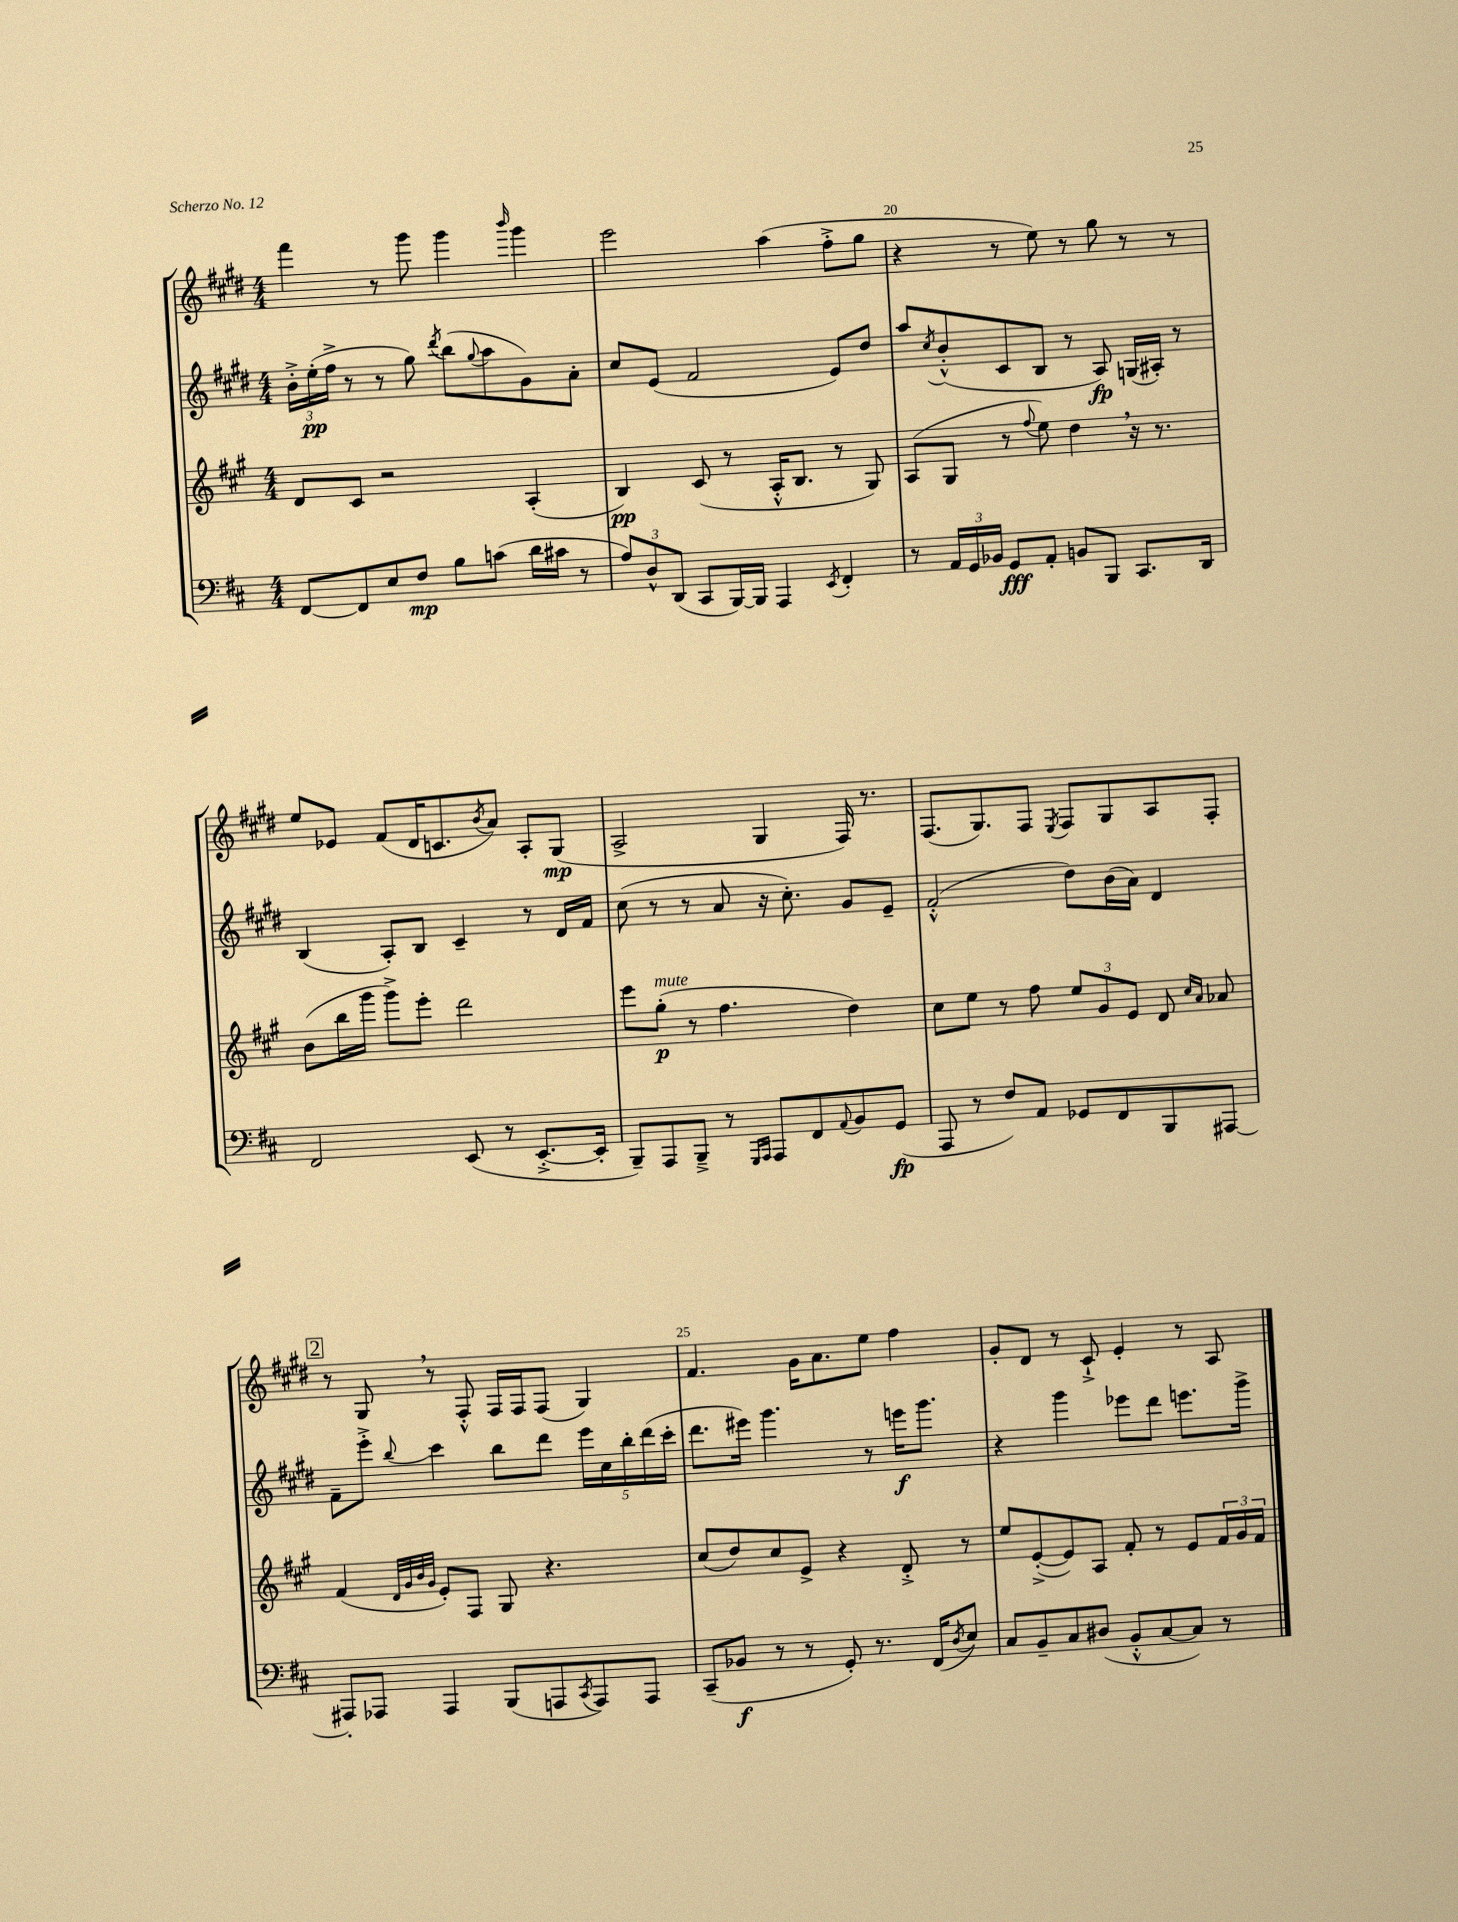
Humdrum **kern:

**kern	**dynam	**kern	**dynam	**kern	**dynam	**kern	**dynam
*part4	*part4	*part3	*part3	*part2	*part2	*part1	*part1
*staff4	*staff4	*staff3	*staff3	*staff2	*staff2	*staff1	*staff1
*clefF4	*	*clefG2	*	*clefG2	*	*clefG2	*
*k[f#c#]	*	*k[f#c#g#]	*	*k[f#c#g#d#]	*	*k[f#c#g#d#]	*
*M4/4	*	*M4/4	*	*M4/4	*	*M4/4	*
=18	=18	=18	=18	=18	=18	=18	=18
[8FF#/L	.	8d/L	.	24b'^\LL	.	4fff#\	.
.	.	.	.	(24ee'\	pp	.	.
.	.	.	.	24ff#^\JJ	.	.	.
8FF#/]	.	8c#/J	.	8r	.	.	.
8E/	.	2r	.	8r	.	8r	.
8F#/J	mp	.	.	8gg#\)	.	8ggg#\	.
.	.	.	.	8qddd#/	.	.	.
8B\L	.	.	.	(8bb\L	.	4ggg#\	.
.	.	.	.	8qqgg#/	.	.	.
(8cn\J	.	.	.	8aa\	.	.	.
.	.	.	.	.	.	16qqbbb/	.
16d\LL	.	(4A'/	.	8g#\)	.	4ggg#\	.
16c#X\JJ	.	.	.	.	.	.	.
8r	.	.	.	8a'\J	.	.	.
=19	=19	=19	=19	=19	=19	=19	=19
12A/L)	.	4B/)	pp	8cc#/L	.	2eee\	.
12D^^/	.	.	.	.	.	.	.
.	.	.	.	(8e/J	.	.	.
(12DD/J	.	.	.	.	.	.	.
8CC#/L	.	(8c#/	.	2f#/	.	.	.
[16BBB/L)	.	8r	.	.	.	.	.
16BBB/JJ]	.	.	.	.	.	.	.
4AAA/	.	16A'^^/KL	.	.	.	(4aa\	.
.	.	8.B/J	.	.	.	.	.
8qEE/	.	.	.	.	.	.	.
4FF#'/	.	8r	.	8e/L)	.	8ff#'^\L	.
.	.	8G#/)	.	8dd#/J	.	8gg#\J	.
=20	=20	=20	=20	=20	=20	=20	=20
8r	.	(8A/L	.	8aa/L	.	4r	.
.	.	.	.	8qcc#/	.	.	.
24AA/LL	.	8G#/J	.	(8b'^^/	.	.	.
24GG/	.	.	.	.	.	.	.
24BB-X/JJ	.	.	.	.	.	.	.
8GG/L	fff	8r	.	8c#/	.	8r	.
.	.	8qqff#/	.	.	.	.	.
8AA'/J	.	8ee\)	.	8B/J	.	8ee\)	.
8BBn/L	.	4dd,\	.	8r	.	8r	.
8BBB/J	.	.	.	8A/)	fp	8gg#\	.
8.CC#/L	.	16r	.	(16Gn/LL	.	8r	.
.	.	8.r	.	16A#X'/JJ)	.	.	.
.	.	.	.	8r	.	8r	.
16DD/Jk	.	.	.	.	.	.	.
!!LO:LB:g=z
=21	=21	=21	=21	=21	=21	=21	=21
2FF#/	.	(8b\L	.	(4B/	.	8ee/L	.
.	.	16bb\L	.	.	.	8e-X/J	.
.	.	16ggg#\JJ	.	.	.	.	.
.	.	8ggg#^\L)	.	8A'/L)	.	(8f#/L	.
.	.	8eee'\J	.	8B/J	.	16d#/K	.
.	.	.	.	.	.	8.cn/	.
(8EE/	.	2ddd\	.	4c#~/	.	.	.
.	.	.	.	.	.	8qb/	.
8r	.	.	.	.	.	8a/J)	.
[8.EE'^/L	.	.	.	8r	.	8A'/L	.
.	.	.	.	16d#/LL	.	(8G#/J	mp
16EE'/Jk]	.	.	.	16f#/JJ	.	.	.
=22	=22	=22	=22	=22	=22	=22	=22
8BBB~/L)	.	8eee\L	.	(8cc#\	.	2A^/	.
!	!	!LO:TX:a:i:t=mute	!	!	!	!	!
8AAA/	.	(8gg#'\J	p	8r	.	.	.
8BBB~^/J	.	8r	.	8r	.	.	.
8r	.	4.ff#\	.	8a/	.	.	.
16qqGGG/LL	.	.	.	.	.	.	.
16qqAAA/JJ	.	.	.	.	.	.	.
8AAA/L	.	.	.	16r	.	4G#/	.
.	.	.	.	8.cc#'\)	.	.	.
8FF#/	.	.	.	.	.	.	.
8qqAA/	.	.	.	.	.	.	.
8BB/	.	4dd\)	.	8g#/L	.	16F#/)	.
.	.	.	.	.	.	8.r	.
(8GG/J	fp	.	.	8e~/J	.	.	.
=23	=23	=23	=23	=23	=23	=23	=23
8AAA/	.	8cc#\L	.	(2f#'^^/	.	(8.F#/L	.
8r	.	8ee\J	.	.	.	.	.
.	.	.	.	.	.	8.G#/)	.
8F#/L)	.	8r	.	.	.	.	.
8AA/J	.	8ff#\	.	.	.	8F#/J	.
.	.	.	.	.	.	8qE/	.
8GG-X/L	.	12ee/L	.	8dd#\L)	.	8F#/L	.
.	.	12g#/	.	.	.	.	.
8FF#/	.	.	.	(16b\L	.	8G#/	.
.	.	12e/J	.	.	.	.	.
.	.	.	.	16a\JJ)	.	.	.
8BBB/	.	8d/	.	4d#/	.	8A/	.
.	.	16qqcc#/LL	.	.	.	.	.
.	.	16qqa/JJ	.	.	.	.	.
[8AAA#X/J	.	8a-X/	.	.	.	8F#'/J	.
!!LO:LB:g=z
!!LO:REH:place=s1:t=2
=24	=24	=24	=24	=24	=24	=24	=24
8AAA#X'/L]	.	(4f#/	.	8f#~\L	.	8r	.
8AAA-X/J	.	.	.	8eee'^\J	.	8G#,/	.
.	.	32qqd/LLL	.	.	.	.	.
.	.	32qqg#/	.	.	.	.	.
.	.	32qqb/	.	.	.	.	.
.	.	32qqg#/JJJ	.	8qqbb/	.	.	.
4AAA-/	.	8e'/L)	.	4ccc#\	.	8r	.
.	.	8F#/J	.	.	.	8F#'^^/	.
(8BBB/L	.	8G#/	.	8bb\L	.	16F#/LL	.
.	.	.	.	.	.	16F#/J	.
8AAAn/	.	4.r	.	8ddd#\J	.	(8F#/J	.
8qCC#/	.	.	.	.	.	.	.
8AAA/)	.	.	.	20eee\LL	.	4G#/)	.
.	.	.	.	20cc#\	.	.	.
.	.	.	.	20bb'\	.	.	.
8AAA/J	.	.	.	.	.	.	.
.	.	.	.	(20ddd#\	.	.	.
.	.	.	.	20ccc#'\JJ	.	.	.
=25	=25	=25	=25	=25	=25	=25	=25
(8CC#~/L	.	(8cc#/L	.	8.ddd#\L	.	4.f#/	.
8BB-X/J	f	8dd/)	.	.	.	.	.
.	.	.	.	16eee#X\Jk)	.	.	.
8r	.	8cc#/	.	4.ggg#\	.	.	.
8r	.	8e^/J	.	.	.	16g#\KL	.
.	.	.	.	.	.	8.a\	.
8GG'/)	.	4r	.	.	.	.	.
8.r	.	.	.	8r	.	8ee\J	.
.	.	8d'^/	.	16eeen\KL	f	4ff#\	.
(16FF#/KL	.	.	.	8.ggg#\J	.	.	.
8qD/	.	.	.	.	.	.	.
8E/J)	.	8r	.	.	.	.	.
=26	=26	=26	=26	=26	=26	=26	=26
8C#/L	.	8ee/L	.	4r	.	8g#'/L	.
8BB~/	.	([8e'^/	.	.	.	8d#/J	.
8C#/	.	8e/])	.	4ggg#\	.	8r	.
(8D#X/J	.	8A/J	.	.	.	8c#`^/	.
8BB'^^/L	.	8f#'/	.	8eee-X\L	.	4e'/	.
[8C#/	.	8r	.	8ddd#\J	.	.	.
8C#/J])	.	8e/L	.	8.eeen\L	.	8r	.
8r	.	24f#/L	.	.	.	8A/	.
.	.	24g#/	.	.	.	.	.
.	.	.	.	16ggg#^\Jk	.	.	.
.	.	24f#/JJ	.	.	.	.	.
==	==	==	==	==	==	==	==
*-	*-	*-	*-	*-	*-	*-	*-
